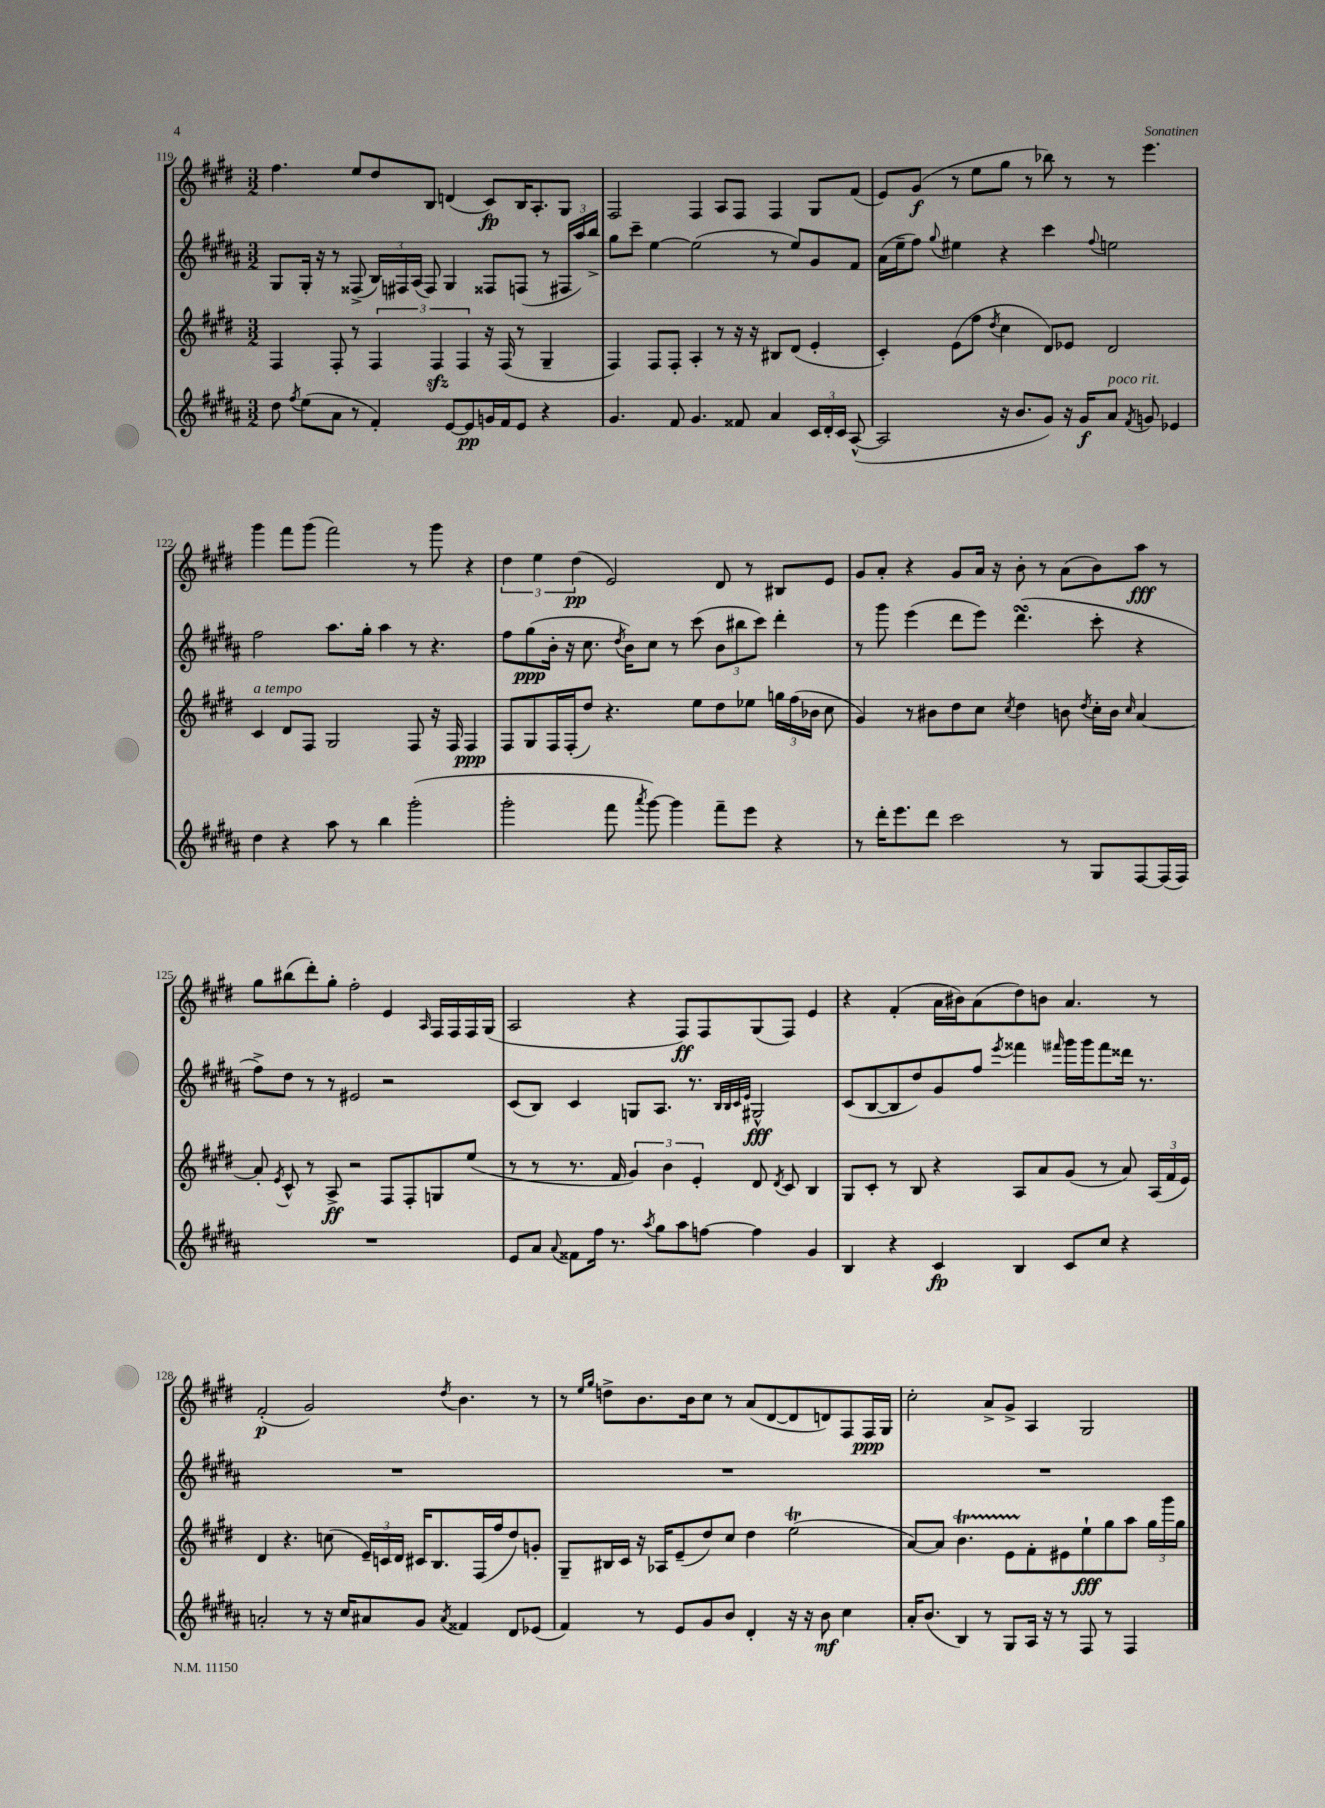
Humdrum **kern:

**kern	**dynam	**kern	**dynam	**kern	**dynam	**kern	**dynam
*part4	*part4	*part3	*part3	*part2	*part2	*part1	*part1
*staff4	*staff4	*staff3	*staff3	*staff2	*staff2	*staff1	*staff1
*clefG2	*	*clefG2	*	*clefG2	*	*clefG2	*
*k[f#c#g#d#a#]	*	*k[f#c#g#d#]	*	*k[f#c#g#d#a#]	*	*k[f#c#g#d#]	*
*M3/2	*	*M3/2	*	*M3/2	*	*M3/2	*
=119	=119	=119	=119	=119	=119	=119	=119
8dd#\	.	4F#/	.	8G#/L	.	4.ff#\	.
8qff#/	.	.	.	.	.	.	.
(8ee\L	.	.	.	16G#'/Jk	.	.	.
.	.	.	.	16r	.	.	.
8a#\J	.	8F#'/	.	8r	.	.	.
8r	.	8r	.	(8F##X^/	.	8ee/L	.
4f#'/)	.	6F#/	.	24B/LL)	.	8dd#/	.
.	.	.	.	24F#X/	.	.	.
.	.	.	.	(24A#/JJ	.	.	.
.	.	.	.	8F#/)	.	8B/J	.
.	.	6F#zz/	.	.	.	.	.
[8e/L	.	.	.	4G#/	.	(4dn/	.
.	.	6F#/	.	.	.	.	.
8e/]	pp	.	.	.	.	.	.
16gn/L	.	16r	.	8F##X/L	.	8c#/L)	fp
16f#/J	.	(16F#/	.	.	.	.	.
8e/J	.	8r	.	(8Fn/J	.	16B/K	.
.	.	.	.	.	.	8.A'/	.
4r	.	4G#~/	.	8r	.	.	.
.	.	.	.	24F#X/LL	.	8G#/J	.
.	.	.	.	24aa#/)	.	.	.
.	.	.	.	24bb^/JJ	.	.	.
=120	=120	=120	=120	=120	=120	=120	=120
4.g#/	.	4F#/)	.	8gg#\L	.	2F#/	.
.	.	.	.	8ccc#~\J	.	.	.
.	.	8F#/L	.	[4ee\	.	.	.
8f#/	.	8F#'/J	.	.	.	.	.
4.g#/	.	4A'/	.	(2ee\]	.	4F#/	.
.	.	8r	.	.	.	8A/L	.
8f##X/	.	16r	.	.	.	8F#/J	.
.	.	16r	.	.	.	.	.
4a#/	.	8B#X/L	.	8r	.	4F#/	.
.	.	(8d#/J	.	8ee/L)	.	.	.
24c#/LL	.	4e'/	.	8g#/	.	8G#/L	.
24d#'/	.	.	.	.	.	.	.
24c#/JJ	.	.	.	.	.	.	.
([8A#^^/	.	.	.	8f#/J	.	(8f#/J	.
=121	=121	=121	=121	=121	=121	=121	=121
2A#/]	.	4c#'/)	.	(16a#\LL	.	8e/L)	.
.	.	.	.	16ee~\J	.	.	.
.	.	.	.	8ff#\J)	.	(8g#/J	f
.	.	.	.	8qqgg#/	.	.	.
.	.	(8e\L	.	4ee#X\	.	8r	.
.	.	8ff#\J	.	.	.	8ee\L	.
.	.	8qdd#/	.	.	.	.	.
16r	.	4cc#\	.	4r	.	8gg#\J	.
8.b/L	.	.	.	.	.	.	.
.	.	.	.	.	.	8r	.
8g#/J)	.	8d#/L)	.	4ccc#\	.	8bb-X\)	.
16r	.	8e-X/J	.	.	.	8r	.
16g#/KL	f	.	.	.	.	.	.
.	.	.	.	8qqff#/	.	.	.
!LO:TX:a:i:t=poco rit.	!	!	!	!	!	!	!
8a#/J	.	2d#/	.	2een\	.	8r	.
8qf#/	.	.	.	.	.	.	.
8gn/	.	.	.	.	.	4.eee\	.
4e-X/	.	.	.	.	.	.	.
!!LO:LB:g=z
=122	=122	=122	=122	=122	=122	=122	=122
!	!	!LO:TX:a:i:t=a tempo	!	!	!	!	!
4dd#\	.	4c#/	.	2ff#\	.	4ggg#\	.
4r	.	8d#/L	.	.	.	8fff#\L	.
.	.	8F#/J	.	.	.	(8ggg#\J	.
8aa#\	.	2G#/	.	8.aa#\L	.	2fff#\)	.
8r	.	.	.	.	.	.	.
.	.	.	.	16gg#'\Jk	.	.	.
4bb\	.	.	.	4aa#\	.	.	.
(2ggg#'\	.	8F#/	.	8r	.	8r	.
.	.	16r	.	4.r	.	8ggg#\	.
.	.	16F#/	.	.	.	.	.
.	.	4F#/	ppp	.	.	4r	.
=123	=123	=123	=123	=123	=123	=123	=123
2ggg#'\	.	8F#/L	.	8ff#\L	.	6dd#\	.
.	.	8G#/	.	(8gg#\	ppp	.	.
.	.	.	.	.	.	6ee\	.
.	.	16F#/L	.	16b'\Jk	.	.	.
.	.	(16F#'/J	.	16r	.	.	.
.	.	.	.	.	.	(6dd#\	pp
.	.	8dd#/J)	.	8.cc#\	.	.	.
8fff#\	.	4.r	.	.	.	2e/)	.
.	.	.	.	8qdd#/	.	.	.
.	.	.	.	16b\KL)	.	.	.
8qaaa#/	.	.	.	.	.	.	.
[8ggg#\)	.	.	.	8cc#\J	.	.	.
4ggg#\]	.	.	.	8r	.	.	.
.	.	8ee\L	.	(8ccc#\	.	.	.
8fff#~\L	.	8dd#\	.	12b\L	.	8d#/	.
.	.	.	.	12bb#X\	.	.	.
8eee\J	.	8ee-X\J	.	.	.	8r	.
.	.	.	.	12ccc#\J)	.	.	.
4r	.	24ggn\LL	.	4ddd#'\	.	8B#X/L	.
.	.	(24ff#\	.	.	.	.	.
.	.	24b-X\JJ	.	.	.	.	.
.	.	8cc#\	.	.	.	8e/J	.
=124	=124	=124	=124	=124	=124	=124	=124
8r	.	4g#/)	.	8r	.	8g#/L	.
16ddd#'\KL	.	.	.	8ggg#\	.	8a'/J	.
8.eee\	.	.	.	.	.	.	.
.	.	8r	.	(4eee\	.	4r	.
8ddd#\J	.	8b#X\L	.	.	.	.	.
2ccc#\	.	8dd#\	.	8ddd#\L	.	8g#/L	.
.	.	8cc#\J	.	8eee\J)	.	16a/Jk	.
.	.	.	.	.	.	16r	.
.	.	8qcc#/	.	.	.	.	.
.	.	4dd#\	.	(4.ddd#sSsS\	.	8b'\	.
.	.	.	.	.	.	8r	.
8r	.	8bn\	.	.	.	(8a\L	.
.	.	8qdd#/	.	.	.	.	.
8G#/L	.	16cc#'\LL	.	8ccc#'\	.	8b\)	.
.	.	16b\JJ	.	.	.	.	.
.	.	16qqcc#/	.	.	.	.	.
[8F#/	.	[4a/	.	4r	.	8aa\J	fff
(16F#/L]	.	.	.	.	.	8r	.
16F#/JJ)	.	.	.	.	.	.	.
!!LO:LB:g=z
=125	=125	=125	=125	=125	=125	=125	=125
1.r	.	8a'/]	.	8ff#^\L)	.	8gg#\L	.
.	.	8qe/	.	.	.	.	.
.	.	8c#^^/	.	8dd#\J	.	(8bb#X\	.
.	.	8r	.	8r	.	8ddd#'\)	.
.	.	8A^/	ff	8r	.	8gg#'\J	.
.	.	2r	.	2e#X/	.	2ff#'\	.
.	.	8F#/L	.	2r	.	4e/	.
.	.	8F#'/	.	.	.	.	.
.	.	.	.	.	.	16qqA/	.
.	.	8Gn/	.	.	.	16F#/LL	.
.	.	.	.	.	.	16F#/	.
.	.	(8ee/J	.	.	.	16F#/	.
.	.	.	.	.	.	(16G#/JJ	.
=126	=126	=126	=126	=126	=126	=126	=126
8e/L	.	8r	.	(8c#/L	.	2A/	.
8a#/J	.	8r	.	8B/J)	.	.	.
8qqa#/	.	.	.	.	.	.	.
8f##X\L	.	8.r	.	4c#/	.	.	.
16ff#\Jk	.	.	.	.	.	.	.
8.r	.	16f#/	.	.	.	.	.
.	.	6g#/)	.	8Gn/L	.	4r	.
8qaa#/	.	.	.	.	.	.	.
8gg#\L	.	.	.	8.A#/J	.	.	.
.	.	6b\	.	.	.	.	.
8aa#\	.	.	.	.	.	8F#/L)	ff
.	.	.	.	8.r	.	.	.
.	.	6e'/	.	.	.	.	.
[8ffn\J	.	.	.	.	.	8F#/	.
.	.	.	.	32qqB/LLL	.	.	.
.	.	.	.	32qqB/	.	.	.
.	.	.	.	32qqc#/	.	.	.
.	.	.	.	32qqe/JJJ	.	.	.
4ff\]	.	8d#/	.	2G#X^^/	fff	(8G#/	.
.	.	8qd#/	.	.	.	.	.
.	.	8c#/	.	.	.	8F#/J)	.
4g#/	.	4B/	.	.	.	4e/	.
=127	=127	=127	=127	=127	=127	=127	=127
4B/	.	8G#/L	.	(8c#/L	.	4r	.
.	.	8c#'/J	.	[8B/	.	.	.
4r	.	8r	.	8B/]	.	(4f#'/	.
.	.	8B/	.	8dd#/)	.	.	.
4c#/	fp	4r	.	8g#/	.	16a\LL	.
.	.	.	.	.	.	16b#X\J)	.
.	.	.	.	8ff#/J	.	(8a\	.
.	.	.	.	8qeee/	.	.	.
4B/	.	8A/L	.	4fff##X\	.	8dd#\)	.
.	.	8a/	.	.	.	8bn\J	.
.	.	.	.	16qqfff#X/	.	.	.
8c#/L	.	(8g#/J	.	16ggg#\LL	.	4.a/	.
.	.	.	.	16ggg#\J	.	.	.
8cc#/J	.	8r	.	8fff#\	.	.	.
4r	.	8a/)	.	16ddd##X\Jk	.	.	.
.	.	.	.	8.r	.	.	.
.	.	(24A/LL	.	.	.	8r	.
.	.	24f#/	.	.	.	.	.
.	.	24e/JJ)	.	.	.	.	.
!!LO:LB:g=z
=128	=128	=128	=128	=128	=128	=128	=128
2an'/	.	4d#/	.	1.r	.	(2f#'/	p
.	.	4.r	.	.	.	.	.
8r	.	.	.	.	.	2g#/)	.
16r	.	(8ccn\	.	.	.	.	.
16cc#/KL	.	.	.	.	.	.	.
8a#X/	.	24e~/LL)	.	.	.	.	.
.	.	24cn/	.	.	.	.	.
.	.	24d#/JJ	.	.	.	.	.
8g#/J	.	16c#X/KL	.	.	.	.	.
.	.	8.B/	.	.	.	.	.
8qa#/	.	.	.	.	.	8qdd#/	.
4f##X/	.	.	.	.	.	4.b\	.
.	.	(16F#/L	.	.	.	.	.
.	.	16ff#/J	.	.	.	.	.
8d#/L	.	8dd#/)	.	.	.	.	.
(8e-X/J	.	8gn'/J	.	.	.	8r	.
=129	=129	=129	=129	=129	=129	=129	=129
4f#/)	.	8G#~/L	.	1.r	.	8r	.
.	.	.	.	.	.	16qqee/LL	.
.	.	.	.	.	.	16qqgg#/JJ	.
.	.	16B#X/L	.	.	.	8ddn^\L	.
.	.	16c#/JJ	.	.	.	.	.
8r	.	16r	.	.	.	8.b\	.
.	.	16A-X/KL	.	.	.	.	.
8e/L	.	(8e~/	.	.	.	.	.
.	.	.	.	.	.	16b\k	.
8g#/	.	8dd#/)	.	.	.	8cc#\J	.
8b/J	.	8cc#/J	.	.	.	8r	.
4d#'/	.	4dd#\	.	.	.	(8a/L	.
.	.	.	.	.	.	[8d#/	.
16r	.	(2eeT\	.	.	.	8d#/]	.
16r	.	.	.	.	.	.	.
8b\	mf	.	.	.	.	8dn/)	.
4cc#\	.	.	.	.	.	8F#/	.
.	.	.	.	.	.	16F#/L	ppp
.	.	.	.	.	.	16G#/JJ	.
=130	=130	=130	=130	=130	=130	=130	=130
16a#'/KL	.	[8a/L)	.	1.r	.	2cc#'\	.
(8.b/J	.	.	.	.	.	.	.
.	.	8a/J]	.	.	.	.	.
4B/)	.	4.bT\	.	.	.	.	.
8r	.	.	.	.	.	8a^/L	.
8G#/L	.	8eTTT\L	.	.	.	8g#^/J	.
16A#/Jk	.	8f#'\	.	.	.	4A/	.
16r	.	.	.	.	.	.	.
8r	.	8e#X\	.	.	.	.	.
8F#/	.	8ee`\	fff	.	.	2G#/	.
8r	.	8gg#\	.	.	.	.	.
4F#/	.	8aa\J	.	.	.	.	.
.	.	24gg#\LL	.	.	.	.	.
.	.	24ggg#\	.	.	.	.	.
.	.	24gg#\JJ	.	.	.	.	.
==	==	==	==	==	==	==	==
*-	*-	*-	*-	*-	*-	*-	*-
